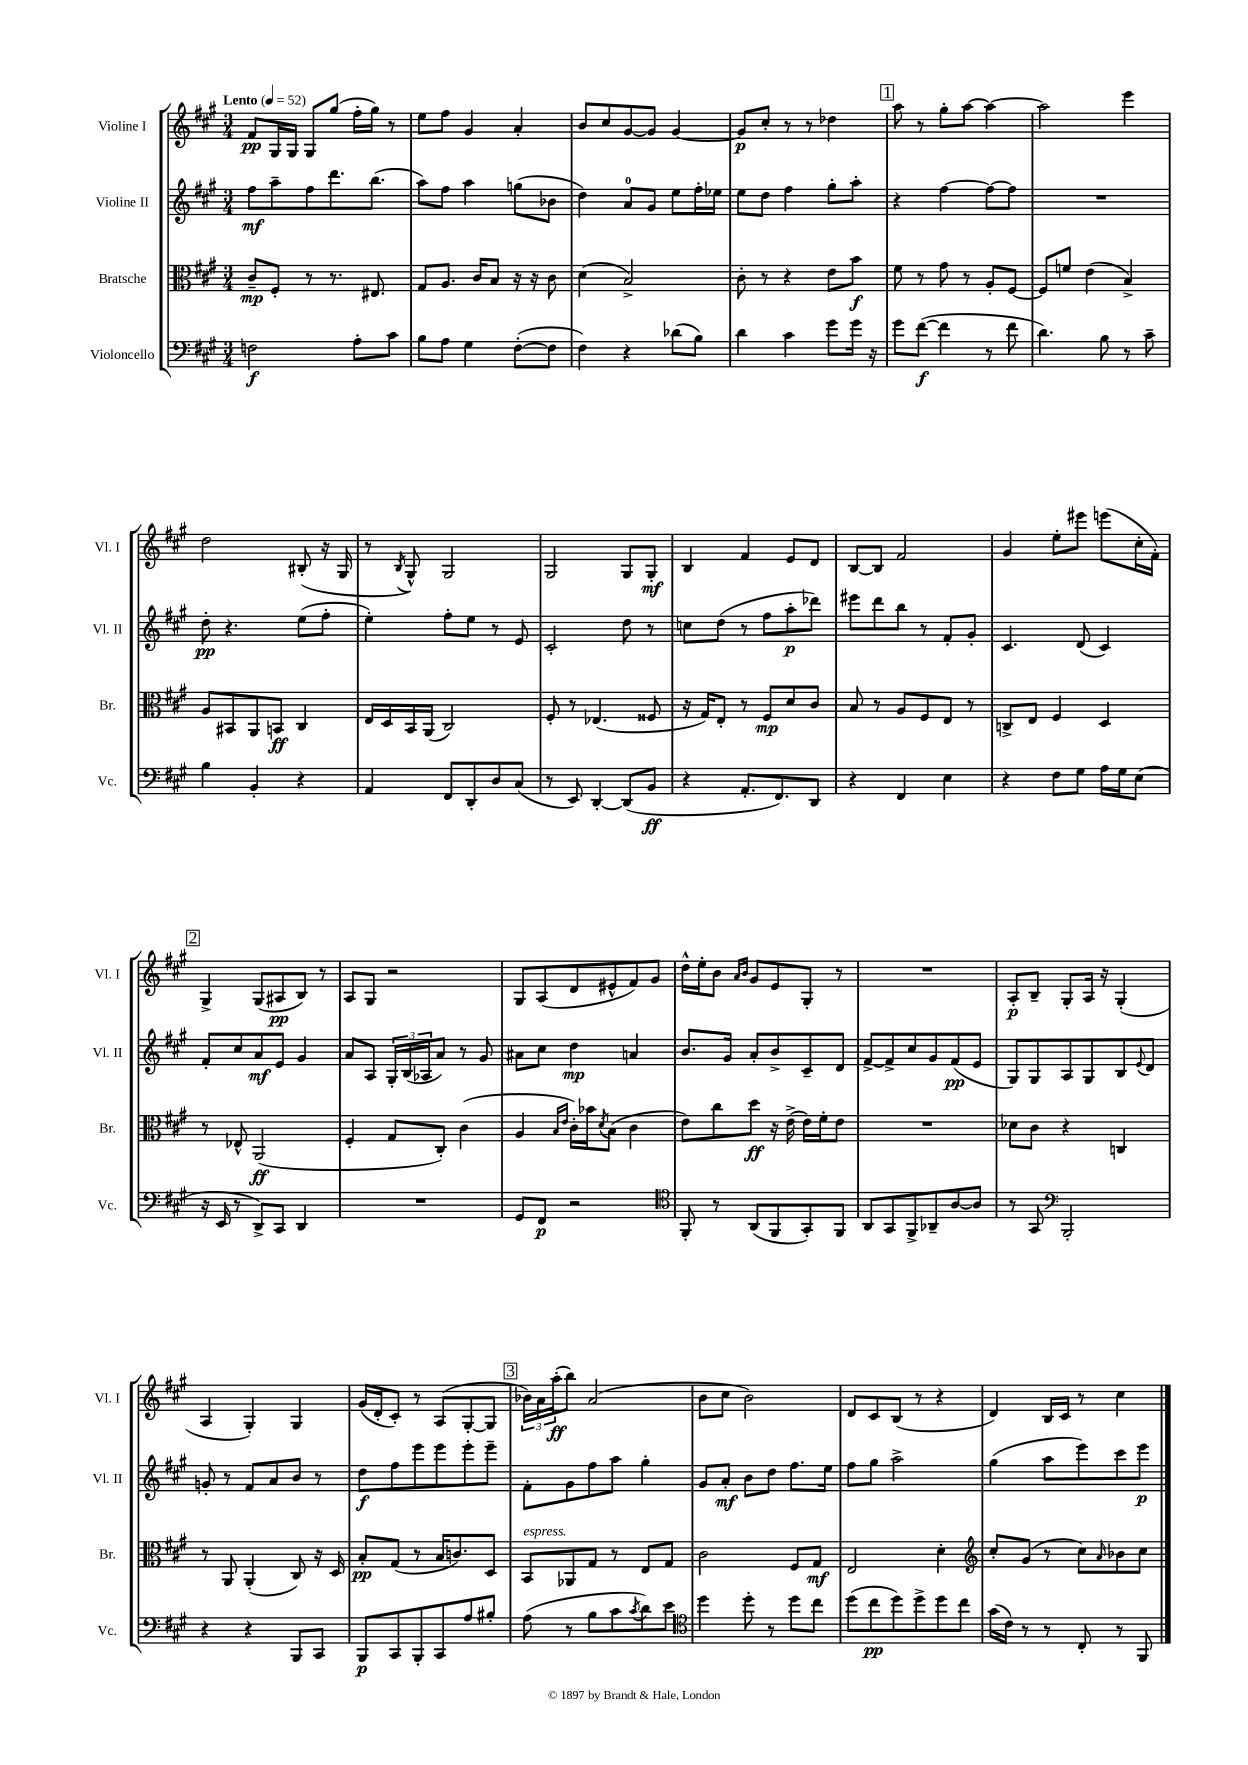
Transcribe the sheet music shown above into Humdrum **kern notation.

**kern	**kern	**kern	**kern
*staff4	*staff3	*staff2	*staff1
*clefF4	*clefC3	*clefG2	*clefG2
*k[f#c#g#]	*k[f#c#g#]	*k[f#c#g#]	*k[f#c#g#]
*M3/4	*M3/4	*M3/4	*M3/4
*MM52	*MM52	*MM52	*MM52
2F	8c#~	8ff#	8f#
.	8F#'	8aa~	16G#
.	.	.	16G#
.	8r	8ff#	8G#
.	8.r	8.ddd	(8gg#
8A'	.	.	16ff#'
.	8.E#	(8.bb	16gg#)
8c#	.	.	8r
=	=	=	=
8B	8G#	8aa)	8ee
8A	8.A	8ff#	8ff#
4G#	.	4aa	4g#
.	16c#	.	.
.	8B	.	.
([8F#'	16r	(8gg	4a'
.	16r	.	.
8F#]	8c#	8b-	.
=	=	=	=
4F#)	(4d	4dd)	8b
.	.	.	8cc#
4r	2B^)	8a	[8g#
.	.	8g#	8g#]
(8d-	.	8ee	[4g#
8B)	.	16ff#'	.
.	.	16ee-	.
=	=	=	=
4d	8c#'	8ee	8g#]
.	8r	8dd	8cc#'
4c#	4r	4ff#	8r
.	.	.	8r
8g#	8e	8gg#'	4dd-
16g#	8b	8aa'	.
16r	.	.	.
=	=	=	=
8g#	8f#	4r	8aa
([8f#	8r	.	8r
4f#]	8g#	[4ff#	8gg#'
.	8r	.	[8aa
8r	8A'	8ff#_	4aa_
8f#	[8F#	8ff#]	.
=	=	=	=
4.d)	8F#]	2.r	2aa]
.	8f	.	.
.	(4e	.	.
8B	.	.	.
8r	4B^)	.	4eee
8c#~	.	.	.
=	=	=	=
4B	8A	8dd'	2dd
.	8BB#	4.r	.
4BB'	8AA	.	.
.	8BB	.	.
4r	4C#	(8ee	(8B#'
.	.	8ff#'	16r
.	.	.	16G#
=	=	=	=
4AA	16E	4ee')	8r
.	16D	.	.
.	.	.	8qB
.	16BB	.	8G#^^)
.	(16AA	.	.
8FF#	2C#)	8ff#'	2G#
8DD'	.	8ee	.
8D	.	8r	.
(8C#	.	8e	.
=	=	=	=
8r	8F#'	2c#'	2G#
8EE)	8r	.	.
[4DD'	(4.E-	.	.
(8DD]	.	8dd	8G#
8BB	8F##	8r	8G#'
=	=	=	=
4r	16r	8cc	4B
.	16G#)	.	.
.	8E'	(8dd	.
8.AA'	8r	8r	4f#
.	8F#	8ff#	.
8.FF#)	.	.	.
.	8d	8aa'	8e
8DD	8c#	8ddd-)	8d
=	=	=	=
4r	8B	8eee#	[8B
.	8r	8ddd	8B]
4FF#	8A	8bb	2f#
.	8F#	8r	.
4E	8E	8f#'	.
.	8r	8g#'	.
=	=	=	=
4r	8C^	4.c#	4g#
.	8E	.	.
8F#	4F#	.	8ee'
8G#	.	(8d	8eee#
16A	4D	4c#)	(8eee
16G#	.	.	.
(8E	.	.	16cc#'
.	.	.	16f#')
=	=	=	=
16r	8r	8f#'	4G#^
16EE	.	.	.
8r	8E-^^	8cc#	.
8DD^)	(2AA	8a	(8G#
8CC#	.	8e	8A#
4DD	.	4g#	8B)
.	.	.	8r
=	=	=	=
2.r	4F#'	8a	8A
.	.	8A	8G#
.	8G#	24G#'	2r
.	.	(24B	.
.	.	24A-	.
.	8C#')	8a)	.
.	(4c#	8r	.
.	.	8g#	.
=	=	=	=
8GG#	4A	8a#	8G#
8FF#	.	8cc#	(8A
.	16qqB	.	.
.	16qqe	.	.
2r	16c#')	4dd	8d
.	16b-	.	.
.	8qd	.	.
.	(8B	.	8e#^^
.	4c#	4a	8f#)
.	.	.	8g#
=	=	=	=
*clefC4	*	*	*
8FF#'	8e)	8.b	16dd^^
.	.	.	16ee'
8r	8cc#	.	8b
.	.	16g#	.
.	.	.	16qqa
.	.	.	16qqb
(8AA	8dd	8a'	8g#
8FF#	16r	8b^	8e
.	(16e^	.	.
8GG#')	16e)	8c#~	8G#'
.	16f#'	.	.
8FF#	8e	8d	8r
=	=	=	=
8AA	2.r	[8f#^	2.r
8GG#	.	8f#^]	.
8FF#^	.	8cc#	.
8AA-~	.	8g#	.
[8A	.	(8f#	.
8A]	.	8e	.
=	=	=	=
8r	8d-	8G#)	8A'
8GG#	8c#	8G#	8B~
*clefF4	*	*	*
2BBB'	4r	8A	8G#'
.	.	8G#	16A
.	.	.	16r
.	4C	8B	(4G#'
.	.	8qqe	.
.	.	8d	.
=	=	=	=
4r	8r	8g'	4A
.	8AA	8r	.
4r	(4AA'	8f#	4G#')
.	.	8a	.
8BBB	8C#)	8b	4G#
8CC#	16r	8r	.
.	16D	.	.
=	=	=	=
8BBB	8B'	8dd	(16g#
.	.	.	16d'
8CC#	(8G#	8ff#	8c#')
8BBB'	8r	8eee	8r
8CC#	16B	8eee	(8A
.	8.c)	.	.
8A	.	8eee'	[8G#'
8B#'	8D	8eee~	8G#]
=	=	=	=
(8A	8BB	8f#'	24b-)
.	.	.	24a
.	.	.	(24aa'
8r	8AA-	8g#	8bb)
8B	8G#	8ff#	(2a
8c#	8r	8aa	.
8qc#	.	.	.
8d)	8E	4gg#'	.
8e	8G#	.	.
=	=	=	=
*clefC4	*	*	*
4dd	2c#	8g#	8b
.	.	8a'	8cc#
8dd'	.	8b	2b)
8r	.	8dd	.
8dd	8F#	8.ff#	.
8cc#	8G#	.	.
.	.	16ee	.
=	=	=	=
(8dd	2E	8ff#	8d
8cc#	.	8gg#	8c#
8dd)	.	2aa^	(8B
8dd^	.	.	8r
8dd	4d'	.	4r
8cc#	.	.	.
=	=	=	=
*	*clefG2	*	*
(16g#	8cc#'	(4gg#	4d)
16c#)	.	.	.
8r	(8g#	.	.
8r	8r	8aa	16B
.	.	.	16c#
8C#'	8cc#)	8eee)	8r
.	16qqa	.	.
8r	8b-	8ccc#	4cc#
8FF#	8cc#	8eee	.
==	==	==	==
*-	*-	*-	*-
